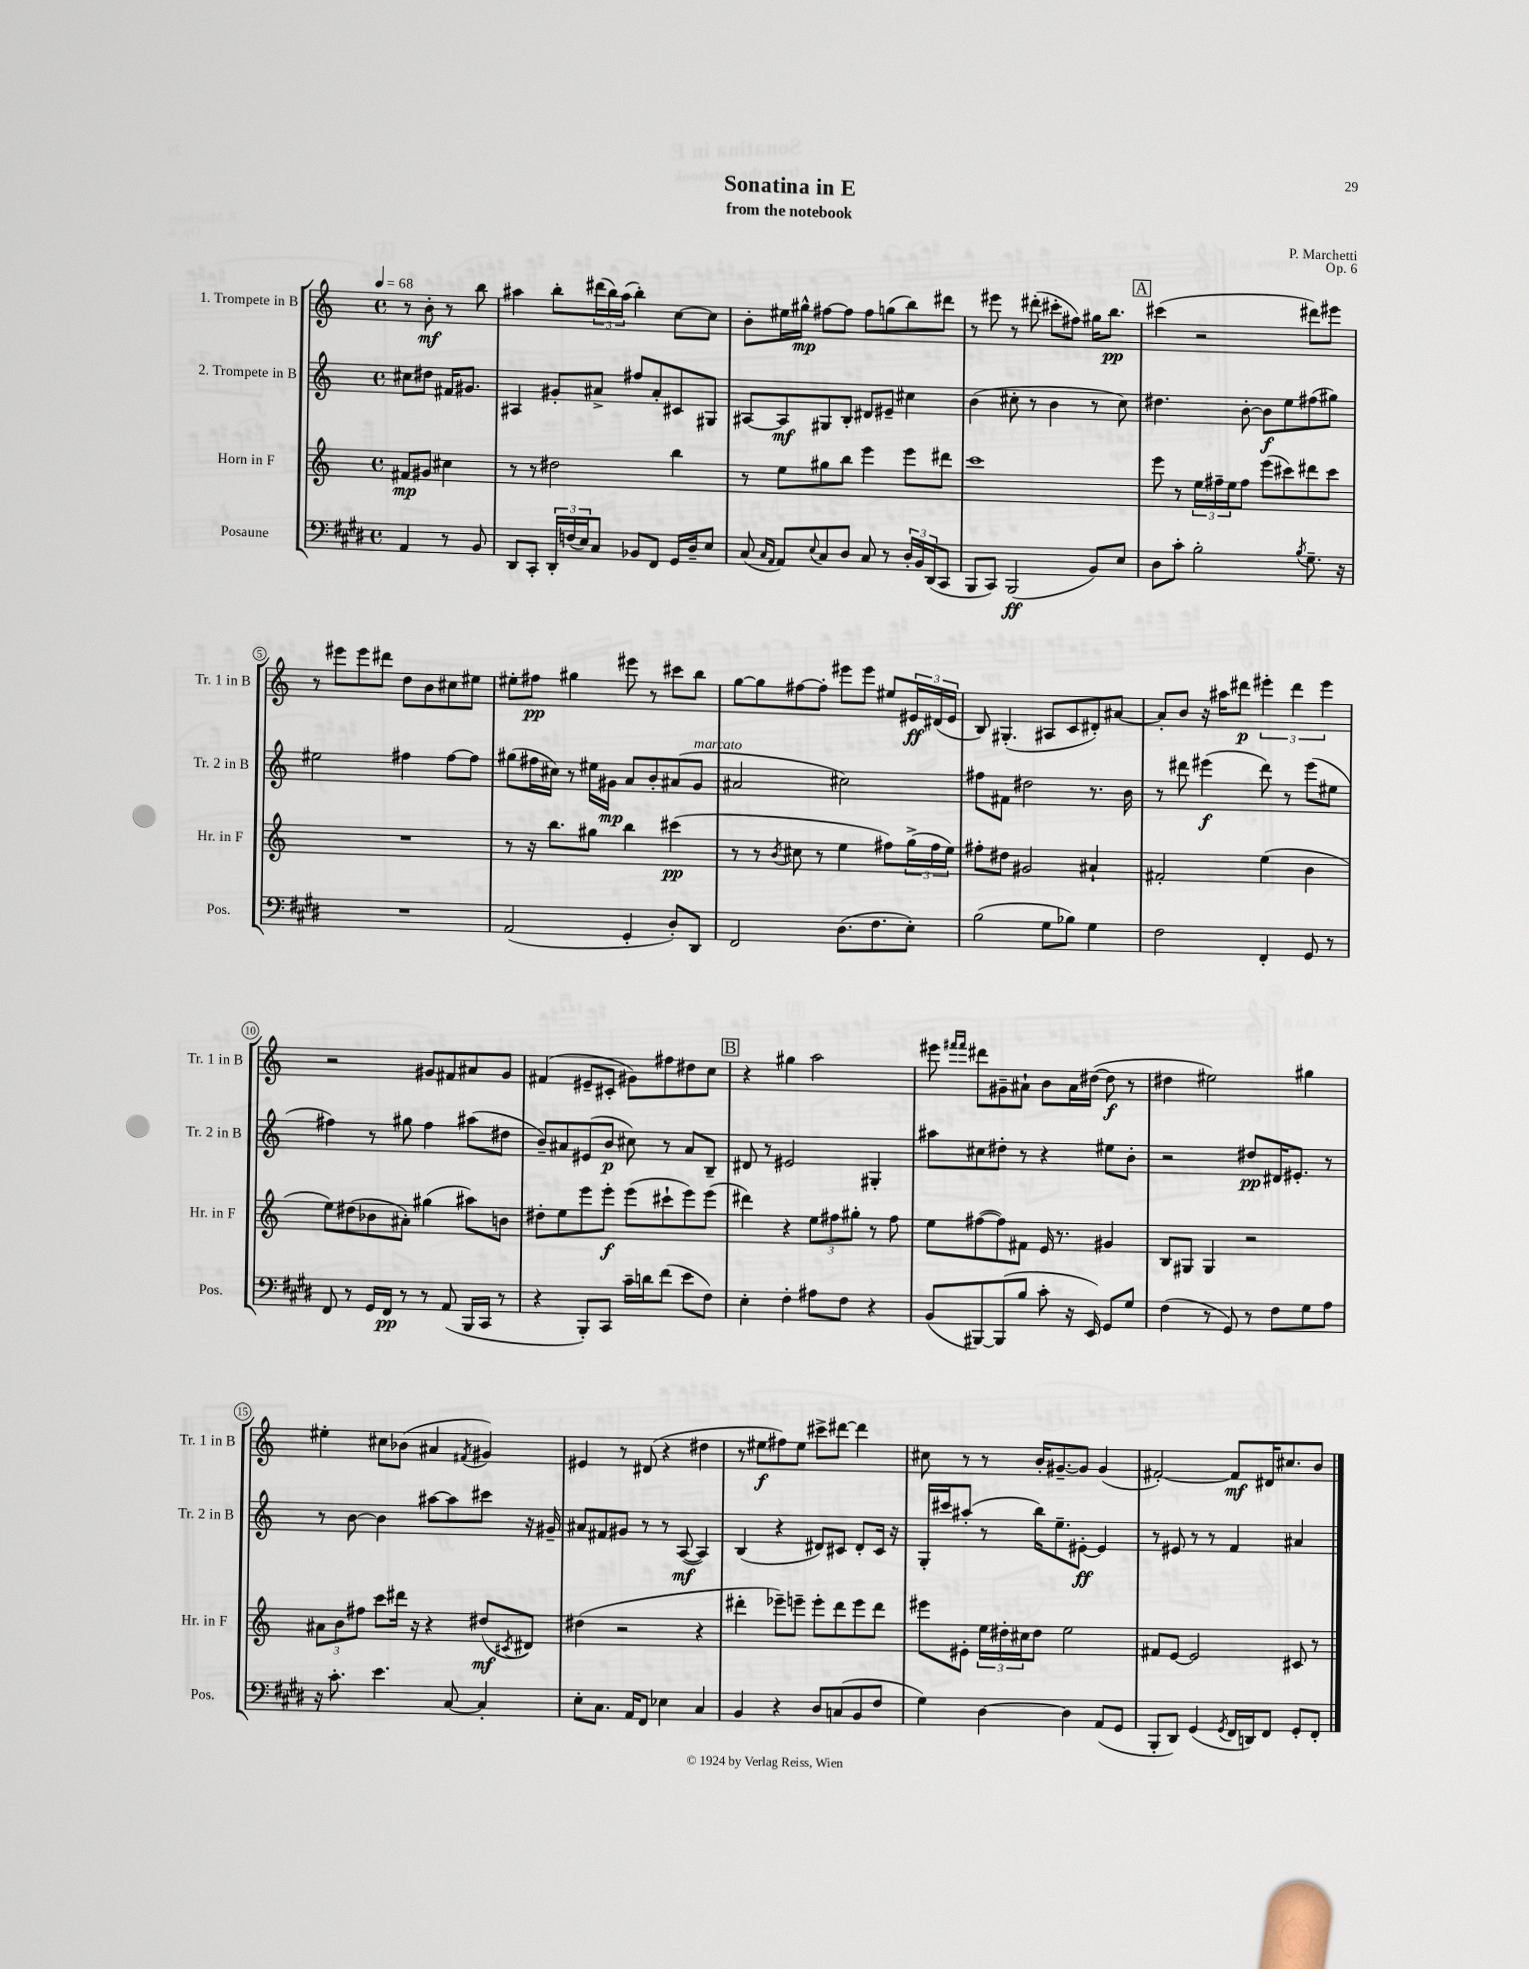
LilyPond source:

\header { title = "Sonatina in E" composer = "P. Marchetti" subtitle = "from the notebook" opus = "Op. 6" }
<<
\new StaffGroup <<
\new Staff = "s0" \with { instrumentName = "1. Trompete in B" shortInstrumentName = "Tr. 1 in B" } {
    \clef treble \key c \major \defaultTimeSignature \time 4/4 \partial 2 \tempo 4 = 68
    r8 b'8-.\mf r8 b''8 |
    ais''4 b''8-. \tuplet 3/2 { dis'''16( b''16) ais''16( } b''4-.) c''8~ c''8 |
    b'8-. eis''16 gis''16-^\mp fis''8~ fis''8 fis''8 g''8( b''8) dis'''8 |
    r8 eis'''8 r8 dis'''8-.( cis'''8-. fis''8) gis''16 b''8.\pp |
    \mark \markup { \box "A" } cis'''4( r2 dis'''8) eis'''8 |
    r8 eis'''8 eis'''8 dis'''8 d''8 b'8 cis''8 eis''8 |
    eis''8-. fis''8\pp gis''4 eis'''8 r8 cis'''8 b''8 |
    g''8~ g''8 fis''8~ fis''8-. eis'''8 eis'''8 eis''8 \tuplet 3/2 { eis'16\ff dis'16( eis'16 } |
    b8) gis4.-.( ais8 c'8 dis'8-.) ais'8~ |
    ais'8-. b'8 r16 ais''16 dis'''8\p \tuplet 3/2 { eis'''4-. dis'''4 eis'''4 } |
    r2 gis'8 fis'8 ais'8 gis'8 |
    fis'4( eis'8-- cis'8-. gis'8) fis''8 dis''8 c''8 |
    \mark \markup { \box "B" } r4 gis''4 a''2 |
    eis'''8 \grace { fis'''16 fis'''16 } dis'''8 gis'8-- ais'8-! b'8 ais'16 dis''16~( dis''8\f r8 |
    dis''4 eis''2) gis''4 |
    eis''4-. cis''8 bes'8( ais'4 \acciaccatura { fis'8 } gis'4) |
    eis'4 r8 dis'8( r4 dis''4 |
    r8 eis''8\f fis''8) eis''8 cis'''8-> dis'''8~ dis'''4 |
    cis''8 r8 r8 b'16-. gis'8.~-- gis'8 gis'4( |
    fis'2~-.) fis'8\mf dis'16 cis''8. b'8 \bar "|." |
}
\new Staff = "s1" \with { instrumentName = "2. Trompete in B" shortInstrumentName = "Tr. 2 in B" } {
    \clef treble \key c \major \defaultTimeSignature \time 4/4 \partial 2
    cis''8 dis''8 fis'16 gis'8. |
    ais4 gis'8-. ais'8-> fis''8 ais'8-. cis'8 gis8 |
    ais8~ ais8\mf gis8 b8-. dis'8 eis'8-- cis''4 |
    b'4( cis''8-. r8 b'4 r8 cis''8) |
    \mark \markup { \box "A" } dis''4. b'8~-. b'8\f e''8 fis''8( gis''8) |
    eis''2 fis''4 fis''8~ fis''8 |
    gis''8( fis''16 cis''16) r8 eis''16 gis'16\mp a'8 b'8-. ais'8( gis'8^\markup { \italic "marcato" } |
    ais'2 cis''2) |
    fis''8 fis'8 dis''2 r8. b'16 |
    r8 dis'''8 eis'''4\f( dis'''8) r8 eis'''8( eis''8 |
    fis''4) r8 gis''8 fis''4 ais''8( dis''8 |
    b'8--) ais'8 eis'8( b'8\p cis''8) r8 ais'8 b8-- |
    \mark \markup { \box "B" } dis'8 r8 eis'2 gis4-. |
    ais''8 cis''8 dis''8-. r8 r4 eis''8 b'8-. |
    r2 dis''8\pp dis'16 eis'8.-. r8 |
    r8 b'8~ b'4 ais''8~ ais''8 cis'''8 r16 gis'16-- |
    ais'8 fis'8 gis'8 r8 r8 a8~\mf( a4) |
    b4( r4 dis'8) cis'8 dis'8-. cis'16 r16 |
    g16-. cis'''16 ais''8-.( r8 b''16) e''8.-- eis'8~-.\ff eis'4 |
    r8 eis'8 r8 r8 f'4 ais'4 \bar "|." |
}
\new Staff = "s2" \with { instrumentName = "Horn in F" shortInstrumentName = "Hr. in F" } {
    \clef treble \key c \major \defaultTimeSignature \time 4/4 \partial 2
    fis'8\mp gis'8 cis''4 |
    r8 r8 dis''2 b''4 |
    r8 e''8 gis''8 b''8 e'''4 e'''8 dis'''8 |
    c'''1 |
    \mark \markup { \box "A" } e'''8 r8 \tuplet 3/2 { e''16 fis''16-- e''16 } fis''8 e'''8( cis'''8) dis'''8 cis'''8 |
    R1 |
    r8 r16 b''8. gis''8 b''4 cis'''4\pp( |
    r8 r8 \acciaccatura { b'8 } cis''8 r8 e''4 fis''8) \tuplet 3/2 { g''16->( fis''16 e''16) } |
    fis''8-. dis''8 gis'2 ais'4-! |
    fis'2-. e''4( b'4 |
    e''8) dis''8( bes'8 ais'8-.) gis''4( ais''8) b'8 |
    dis''8-. e''8 e'''8 e'''8-.\f e'''8( cis'''8-! e'''8) e'''8( |
    \mark \markup { \box "B" } dis'''4) r4 \tuplet 3/2 { e''8 fis''8 gis''8-. } r8 fis''8 |
    e''8 fis''8~( fis''8) fis'8 e'16 r8. gis'4 |
    b8 gis8 gis4 r2 |
    \tuplet 3/2 { ais'8 b'8 fis''8 } c'''8 dis'''16 r16 r4 dis''8\mf( \acciaccatura { cis'8 } dis'8) |
    dis''4( r2 r4 |
    dis'''4-. ees'''8--) e'''8-- e'''8-. dis'''8 e'''8 dis'''8 |
    eis'''8 eis'8-. \tuplet 3/2 { e''16 dis''16-. cis''16 } dis''8 e''2 |
    fis'8 e'8~ e'2 cis'8 r8 \bar "|." |
}
\new Staff = "s3" \with { instrumentName = "Posaune" shortInstrumentName = "Pos." } {
    \clef bass \key e \major \defaultTimeSignature \time 4/4 \partial 2
    a,4 r8 b,8 |
    dis,8 cis,8-. \tuplet 3/2 { dis,16-. f16( e16) } cis8 bes,8 fis,8 gis,16 dis16-- e8 |
    cis8( \grace { cis16 a,16 } a,8) \appoggiatura { e8 } cis8 dis8 cis8 r8 \tuplet 3/2 { dis16-. b,16 dis,16( } cis,8 |
    b,,8 cis,8) b,,2\ff( b,8) e8 |
    \mark \markup { \box "A" } dis8 cis'8-. b2-. \acciaccatura { b8 } gis8.-- r16 |
    R1 |
    a,2( gis,4-. dis8-.) dis,8 |
    fis,2 dis8.( fis8. e8-.) |
    b2( gis8 bes8) gis4 |
    fis2 fis,4-. gis,8 r8 |
    fis,8 r8 gis,16 fis,16\pp r8 r8 a,8( b,,16 cis,16 r8 |
    r4 b,,8-.) cis,8 cis'16-- d'16 fis'8( e'8 fis8) |
    \mark \markup { \box "B" } e4-. fis4-. ais8 fis8 r4 |
    b,8( bis,,8~) bis,,8( b8 cis'8-. r16 e,16) gis,8 gis8 |
    fis4( r8 gis,8) r8 fis8 gis8 a8 |
    r16 cis'8.-. e'4. cis8~ cis4-. |
    e8-. cis8. a,16 fis,8 ees4 cis4 |
    b,4 r4 dis8 c8( b,8 fis8 |
    gis4) dis4~ dis4 a,8( gis,8 |
    b,,8-. dis,8) gis,4( \acciaccatura { gis,8 } fis,16 d,16) fis,8 gis,8-. fis,8-. \bar "|." |
}
>>
>>
\layout { \context { \Score \override BarNumber.stencil = #(make-stencil-circler 0.1 0.3 ly:text-interface::print) } }
